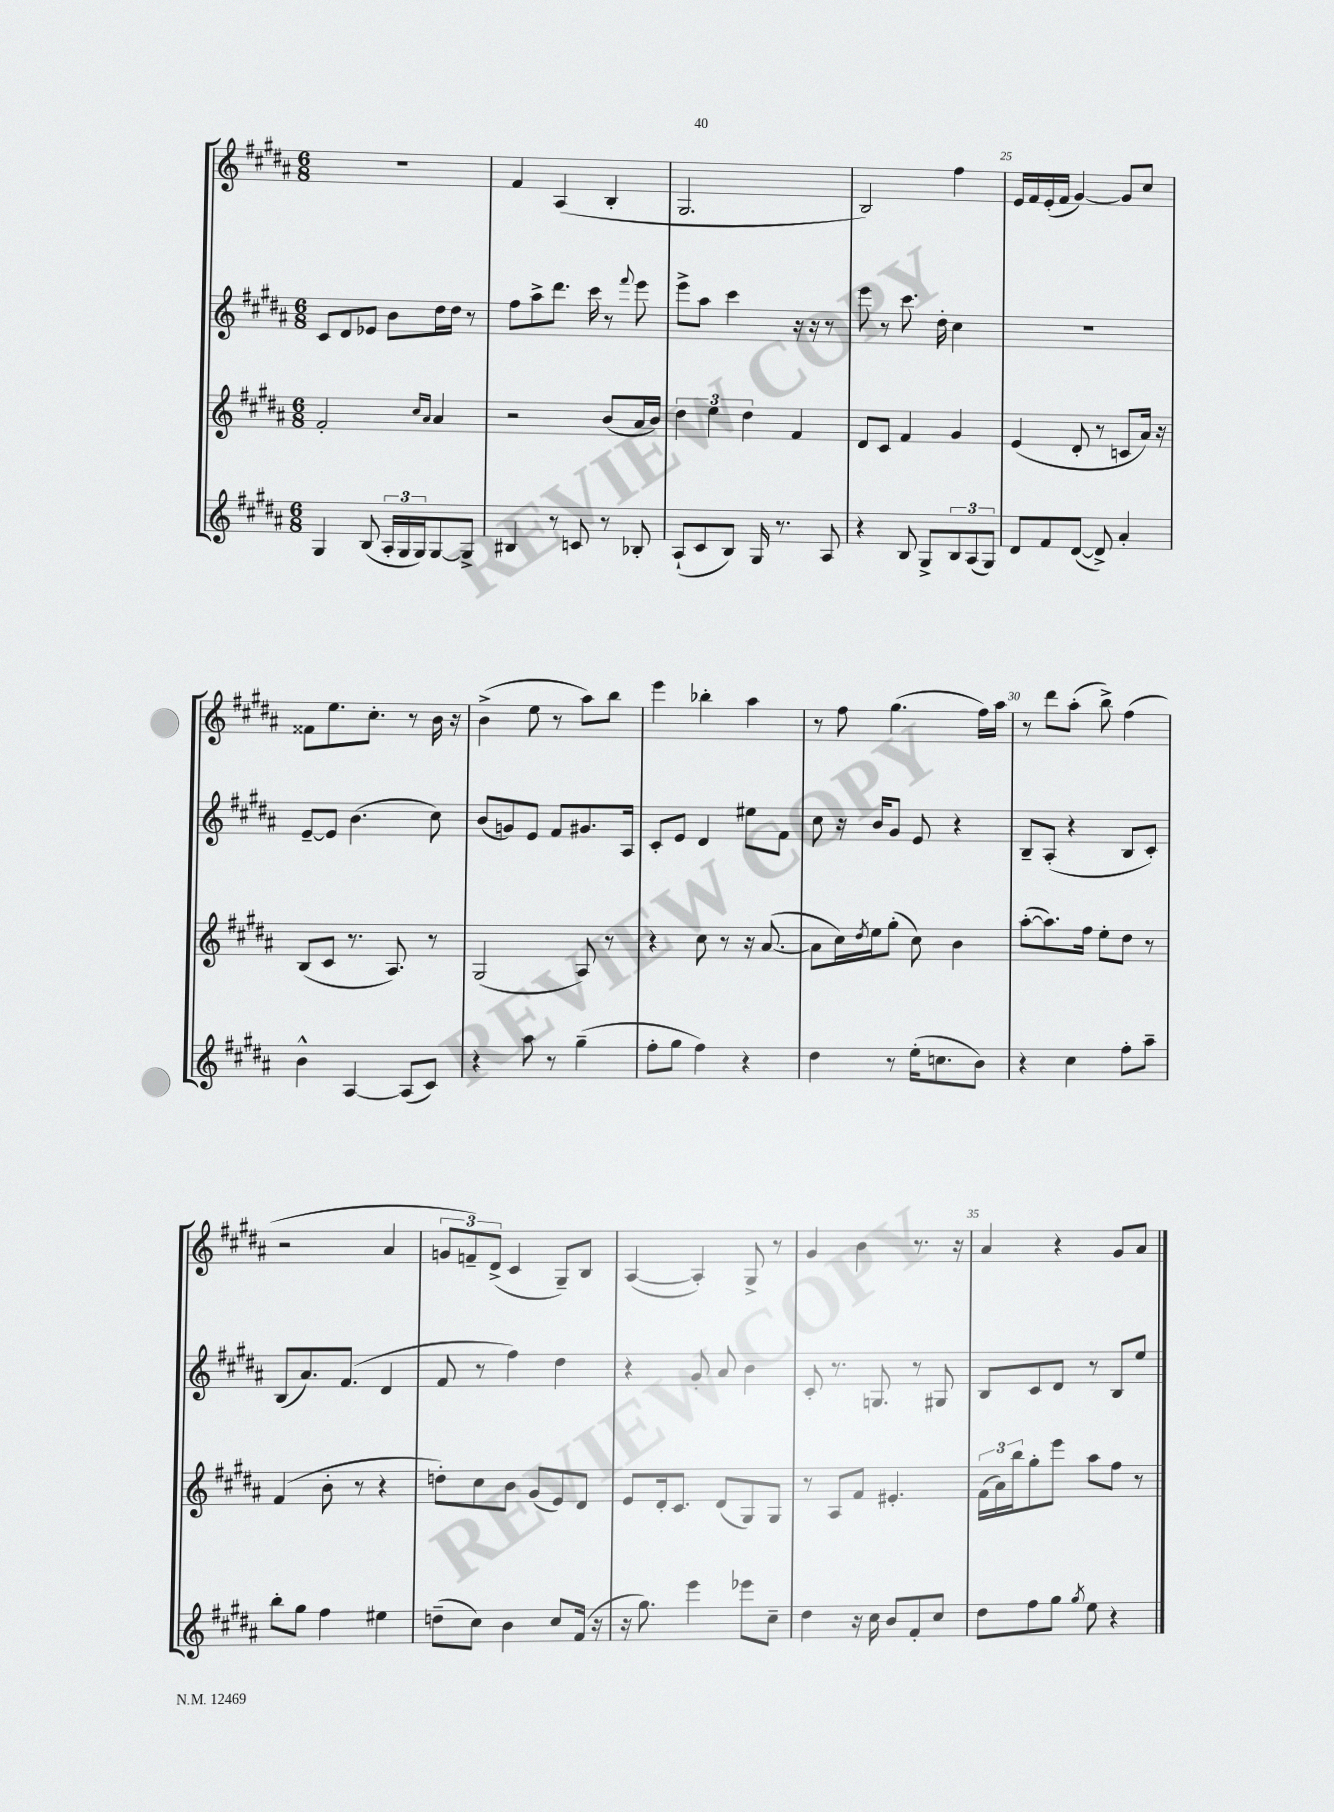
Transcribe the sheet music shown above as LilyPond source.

<<
\new StaffGroup <<
\new Staff = "s0" {
    \clef treble \key b \major \numericTimeSignature \time 6/8
    R2. |
    fis'4 ais4( b4-. |
    gis2. |
    b2) fis''4 |
    e'16 fis'16 e'16-.( fis'16 gis'4~) gis'8 cis''8 |
    fisis'8 e''8. cis''8.-. r8 b'16 r16 |
    b'4->( e''8 r8 ais''8) b''8 |
    e'''4 bes''4-. ais''4 |
    r8 fis''8 gis''4.( fis''16) ais''16 |
    r8 dis'''8 ais''8-.( b''8->) fis''4( |
    r2 ais'4 |
    \tuplet 3/2 { g'8 f'8--) dis'8->( } cis'4 gis8--) b8 |
    ais4~( ais4-.) gis8-> r8 |
    gis'4 b'4 r8. r16 |
    ais'4 r4 gis'8 ais'8 \bar "|." |
}
\new Staff = "s1" {
    \clef treble \key b \major \numericTimeSignature \time 6/8
    cis'8 dis'8 ees'8 b'8 dis''16 dis''16 r8 |
    fis''8 ais''8-> dis'''8. cis'''16 r8 \appoggiatura { fis'''8 } e'''8 |
    e'''8-> ais''8 cis'''4 r16 r16 r8 |
    e'''8 r8 cis'''8. dis''16-. cis''4 |
    R2. |
    e'8~-- e'8 b'4.( cis''8) |
    b'8( g'8) e'8 fis'8 gis'8. ais16 |
    cis'8-. e'8 dis'4 eis''8 fis'8 |
    cis''8 r16 b'16 gis'8 e'8 r4 |
    b8-- ais8-.( r4 b8 cis'8-.) |
    b8( ais'8.) fis'8.( dis'4 |
    fis'8 r8 fis''4) dis''4 |
    r4 gis'8-. ais'8 b'4 |
    cis'8-. r8. g8. r8 gis8 |
    b8 cis'8 dis'8 r8 b8 e''8 \bar "|." |
}
\new Staff = "s2" {
    \clef treble \key b \major \numericTimeSignature \time 6/8
    fis'2-. \grace { cis''16 ais'16 } ais'4 |
    r2 b'8( ais'16 b'16) |
    \tuplet 3/2 { dis''4 e''4 dis''4 } fis'4 |
    dis'8 cis'8 fis'4 gis'4 |
    e'4( dis'8-. r8 c'8 ais'16) r16 |
    b8( cis'8 r8. ais8.) r8 |
    gis2( ais8) r8 |
    r4 cis''8 r8 r16 ais'8.~( |
    ais'8 cis''16) \acciaccatura { dis''8 } e''16 gis''8-.( cis''8) b'4 |
    ais''8~-.( ais''8.) fis''16 e''8-. dis''8 r8 |
    fis'4( b'8-. r8 r4 |
    d''8-.) cis''8 b'8 gis'8( e'8) dis'8 |
    e'8 dis'16-. cis'8. dis'8( gis8) gis8 |
    r8 ais8 fis'8 eis'4.-. |
    \tuplet 3/2 { fis'16( ais'16) b''16 } gis''8-. e'''8 ais''8 fis''8 r8 \bar "|." |
}
\new Staff = "s3" {
    \clef treble \key b \major \numericTimeSignature \time 6/8
    gis4 b8( \tuplet 3/2 { ais16-. gis16 gis16) } gis8~ gis8-> |
    bis4 r8 c'8 r8 bes8-. |
    ais8-!( cis'8 b8) gis16 r8. ais8 |
    r4 b8 gis8-> \tuplet 3/2 { b8 ais8( gis8) } |
    dis'8 fis'8 dis'8~( dis'8->) ais'4-. |
    b'4-^ ais4~ ais8( cis'8) |
    r4 ais''8 r8 gis''4--( |
    fis''8-. gis''8 fis''4) r4 |
    dis''4 r8 e''16-.( c''8. b'8) |
    r4 cis''4 fis''8-. ais''8-- |
    b''8-. gis''8 fis''4 eis''4 |
    d''8--( cis''8) b'4 cis''8 fis'16( r16 |
    r16 gis''8.) e'''4 ees'''8 cis''8-- |
    dis''4 r16 cis''16 b'8 fis'8-. cis''8 |
    dis''8 fis''8 gis''8 \acciaccatura { gis''8 } e''8 r4 \bar "|." |
}
>>
>>
\layout { \context { \Score currentBarNumber = #21 \override BarNumber.break-visibility = ##(#f #t #t) barNumberVisibility = #(every-nth-bar-number-visible 5) } }
